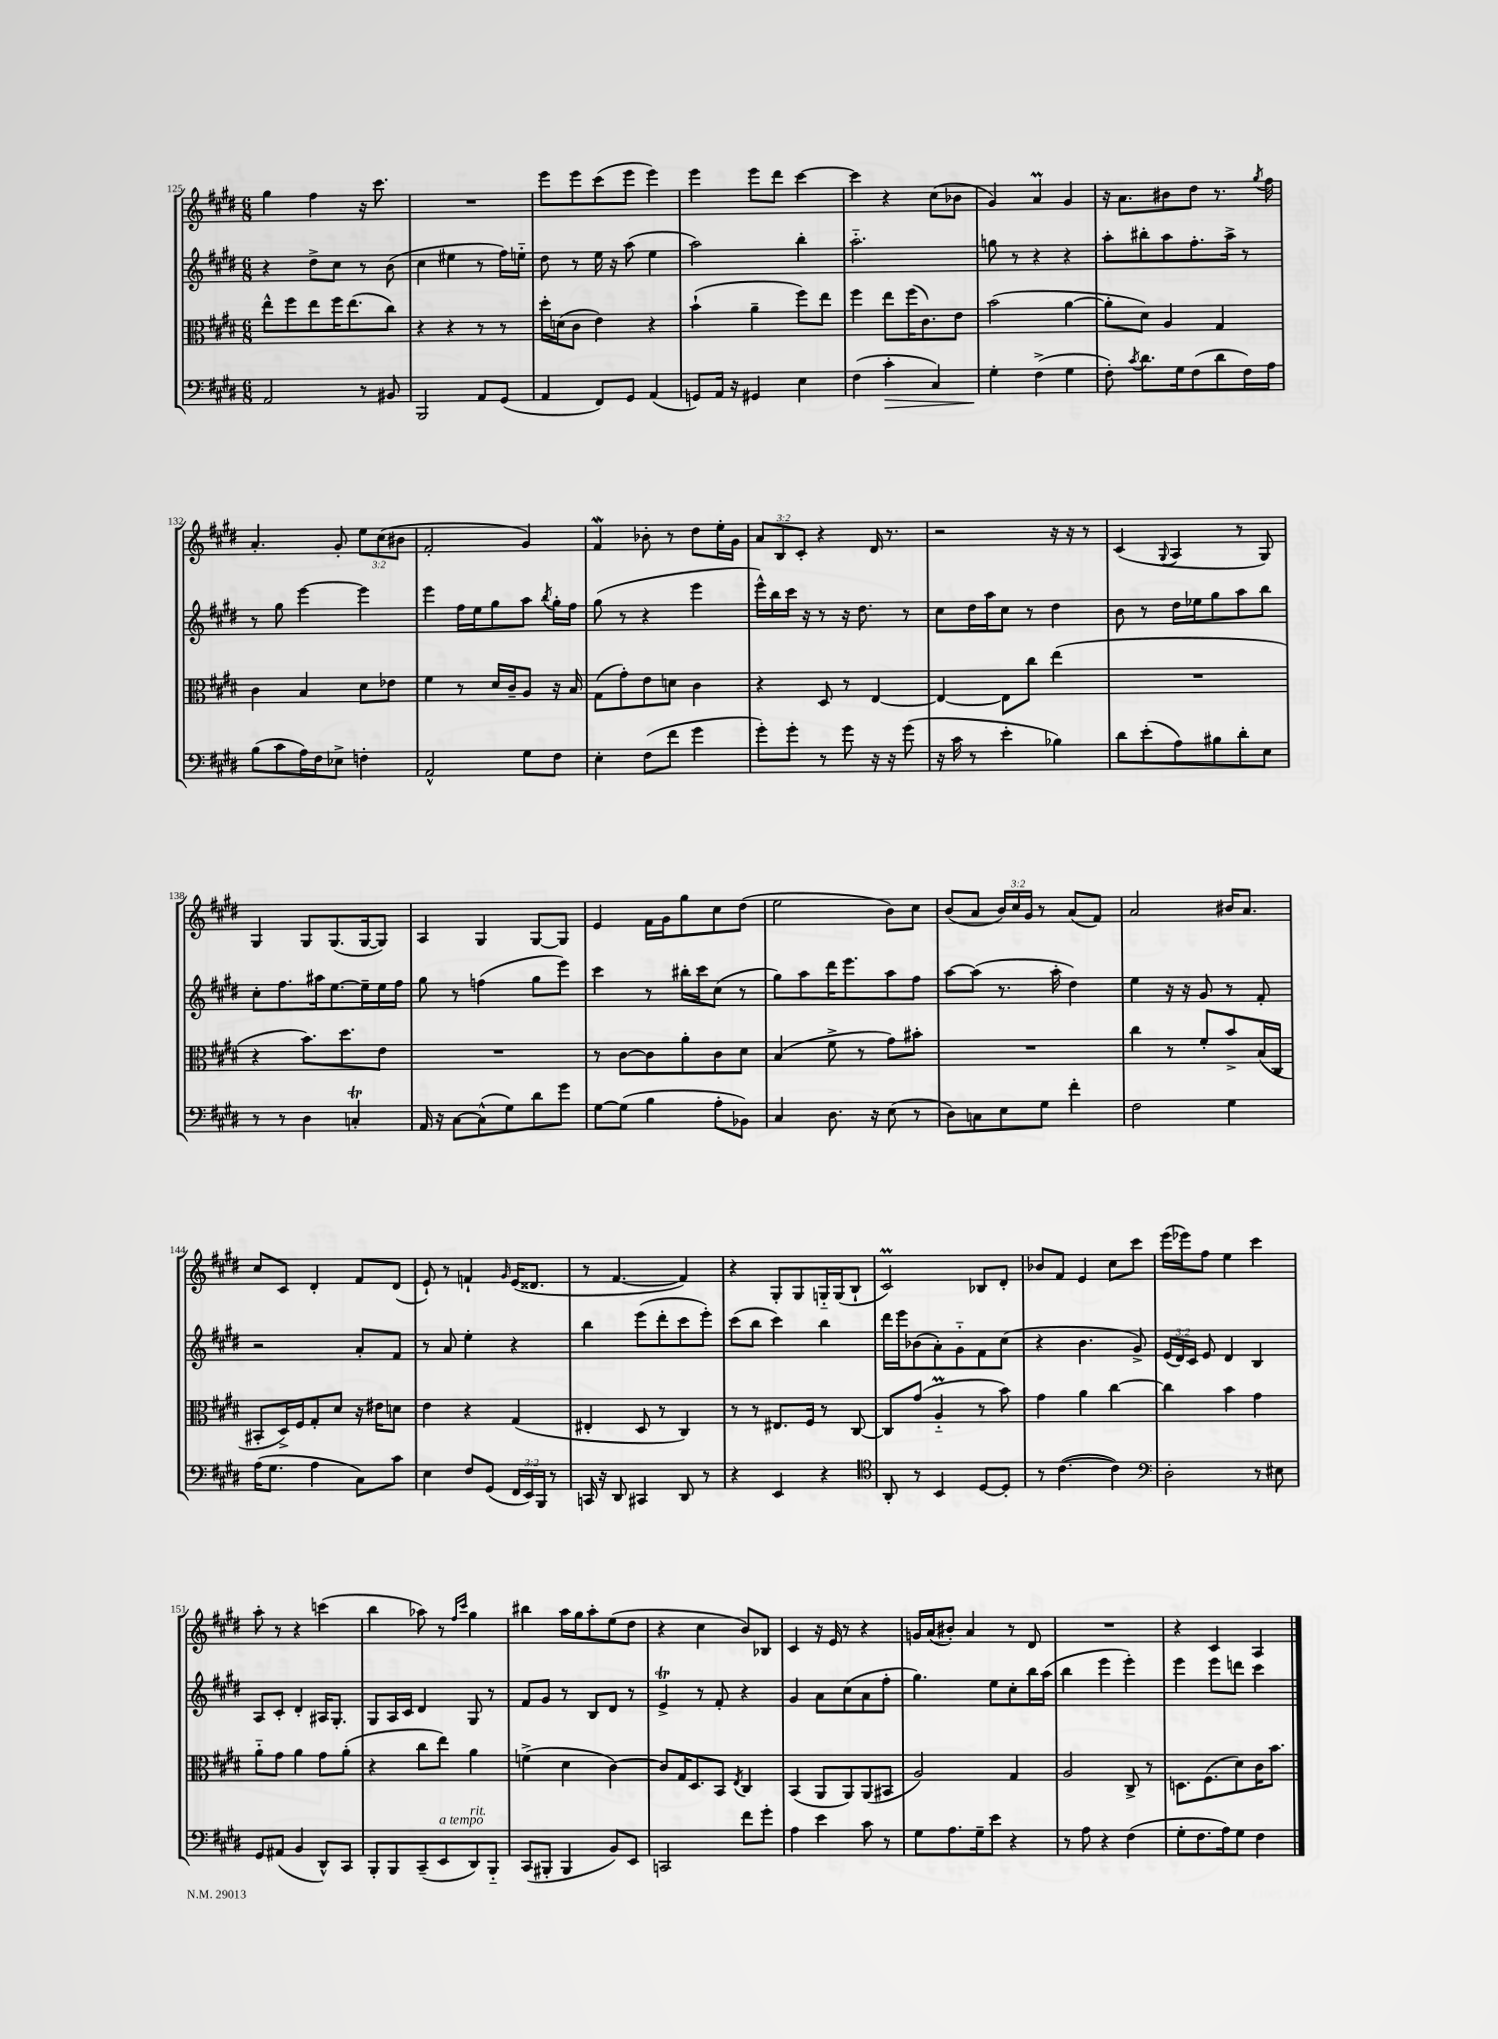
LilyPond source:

<<
\new StaffGroup <<
\new Staff = "s0" {
    \clef treble \key e \major \numericTimeSignature \time 6/8 \override Staff.TupletNumber.text = #tuplet-number::calc-fraction-text
    \autoBeamOff gis''4 fis''4 r16 cis'''8. |
    R2. |
    e'''8[ e'''8 cis'''8( e'''8] e'''4) |
    e'''4 e'''8[ dis'''8] cis'''4~ |
    cis'''4 r4 cis''8[( bes'8] |
    gis'4) a'4\prall gis'4 |
    r16 a'8.[ bis'8 dis''8] r8. \acciaccatura { gis''8 } fis''16 |
    a'4.-. gis'8-. \tuplet 3/2 { e''8[ cis''8( bis'8] } |
    fis'2-. gis'4) |
    fis'4\mordent bes'8-. r8 dis''8[ e''16-. gis'16] |
    \tuplet 3/2 { a'8[ b8 cis'8]-. } r4 dis'16 r8. |
    r2 r16 r16 r8 |
    cis'4( \appoggiatura { gis8 } a4 r8 gis8) |
    gis4 gis8[ gis8.( gis16~ gis8]) |
    a4 gis4 gis8[~ gis8] |
    e'4 fis'16[ gis'16 gis''8 cis''8 dis''8]( |
    e''2 b'8[) cis''8] |
    b'8[( a'8] \tuplet 3/2 { b'16[) cis''16 gis'16] } r8 a'8[( fis'8]) |
    a'2 bis'16[ a'8.] |
    cis''8[ cis'8] dis'4-. fis'8[ dis'8]( |
    e'8-!) r8 f'4-! \grace { gis'16 } e'16[( disis'8.] |
    r8 fis'4.~ fis'4) |
    r4 gis8[-. gis8 g16-_ g16( b8]-! |
    cis'2\prall) bes8[ dis'8]-. |
    bes'8[ fis'8] e'4 cis''8[ cis'''8] |
    e'''16[( ees'''16) fis''8] e''4 cis'''4 |
    a''8-. r8 r4 c'''4( |
    b''4 aes''8) r8 \grace { fis''16[ cis'''16] } gis''4 |
    bis''4 a''16[ gis''16 a''8-. e''8( dis''8] |
    r4 cis''4 b'8[) bes8] |
    cis'4 r16 e'16 r8 r4 |
    g'16[ a'16( bis'8]-.) a'4 r8 dis'8 |
    R2. |
    r4 cis'4 a4 \bar "|." |
}
\new Staff = "s1" {
    \clef treble \key e \major \numericTimeSignature \time 6/8 \override Staff.TupletNumber.text = #tuplet-number::calc-fraction-text
    \autoBeamOff r4 dis''8[-> cis''8] r8 b'8( |
    cis''4 eis''4 r8 fis''16[) e''16]-_ |
    dis''8 r8 e''16 r16 a''8( e''4 |
    a''2) b''4-. |
    a''2.-_ |
    g''8 r8 r4 r4 |
    a''8[-. bis''8-. a''8 fis''8.-. a''16]-> r8 |
    r8 gis''8 e'''4~ e'''4 |
    e'''4 fis''16[ e''16 gis''8 a''8] \acciaccatura { b''8 } gis''16[-. fis''16] |
    gis''8( r8 r4 e'''4 |
    e'''16[-^) b''16 cis'''16] r16 r8 r16 dis''8. r8 |
    cis''8[ dis''16 a''16 cis''8] r8 dis''4 |
    b'8 r8 dis''16[ ees''16 gis''8 a''8 b''8] |
    cis''8[-. fis''8. ais''16 e''8.~ e''16-- e''16 fis''16] |
    gis''8 r8 f''4( gis''8[ e'''8]) |
    cis'''4 r8 bis''16[-. cis'''16 cis''8]( r8 |
    gis''8[) a''8 dis'''16 e'''8. a''8 fis''8] |
    a''8[~ a''8]( r8. a''16-. dis''4) |
    e''4 r16 r16 gis'8 r8 fis'8-. |
    r2 a'8[-. fis'8] |
    r8 a'8 e''4-. r4 |
    b''4 e'''8[( dis'''8-. cis'''8 e'''8]-.) |
    cis'''8[( b''8] cis'''4) b''4 |
    dis'''16[ e'''16 bes'8( a'8-.) gis'8-_ fis'8 cis''8]( |
    r4 b'4. gis'8->) |
    \tuplet 3/2 { e'16[( dis'16) cis'16] } e'8 dis'4 b4 |
    a8[ cis'8]-. dis'4-. ais16[ gis8.]-. |
    gis8[ a16 cis'16] dis'4 gis8 r8 |
    fis'8[ gis'8] r8 b8[ dis'8] r8 |
    e'4->\trill r8 fis'8-. r4 |
    gis'4 a'8[ cis''8( a'8 fis''8]-. |
    gis''4.) e''8[ cis''8-. b''16 a''16]( |
    b''4 e'''4 e'''4-.) |
    e'''4 e'''8[ d'''8] cis'''4 \bar "|." |
}
\new Staff = "s2" {
    \clef alto \key e \major \numericTimeSignature \time 6/8
    \autoBeamOff e''8[-^ fis''8 e''8 fis''16 e''8.( cis''8]) |
    r4 r4 r8 r8 |
    dis''16[-. d'16( cis'8] e'4) r4 |
    b'4-!( a'4-- fis''8[) e''8] |
    fis''4 e''8[ fis''16( cis'8.) e'8] |
    b'2( a'4~ |
    a'8[-. dis'8]) a4 gis4 |
    cis'4 b4 dis'8[ ees'8] |
    fis'4 r8 dis'16[ cis'16-- a8] r16 b16 |
    gis8[( gis'8-.) e'8 d'8] cis'4 |
    r4 dis8 r8 e4~ |
    e4~ e8[ cis''8] e''4( |
    R2. |
    r4 b'8.[) dis''8. e'8] |
    R2. |
    r8 cis'8[~ cis'8 a'8-. cis'8 dis'8] |
    b4( fis'8-> r8 gis'8[) bis'8]-. |
    R2. |
    cis''4 r8 fis'8[-. b'8-> b16( cis16] |
    bis,8[-. dis16->) fis16 gis8-. dis'8] r16 eis'16[ d'8] |
    e'4 r4 gis4( |
    eis4-. dis8 r8 cis4) |
    r8 r8 eis8.[ fis16] r8 cis8~ |
    cis8[ gis'8]( a4-_\prall r8 b'8) |
    gis'4 a'4 cis''4~ |
    cis''4 b'4 gis'4 |
    a'8[-_ gis'8] a'4 gis'8[ a'8]-.( |
    r4 cis''8[ e''8]) a'4 |
    f'4->( dis'4 cis'4~) |
    cis'8[ gis16 dis8. b,8] \acciaccatura { e8 } cis4 |
    b,4( a,8[ a,8) a,8( bis,8] |
    a2) gis4 |
    a2 cis8-> r8 |
    d8.[ fis8.( dis'8) cis'16 b'8.] \bar "|." |
}
\new Staff = "s3" {
    \clef bass \key e \major \numericTimeSignature \time 6/8 \override Staff.TupletNumber.text = #tuplet-number::calc-fraction-text
    \autoBeamOff a,2 r8 bis,8 |
    b,,2 a,8[ gis,8]( |
    a,4 fis,8[) gis,8] a,4( |
    g,8[) a,16] r16 gis,4 e4 |
    fis4( cis'4-.\> cis4) |
    gis4-.\! fis4->( gis4 |
    fis8-.) \acciaccatura { cis'8 } dis'8.[ gis16 fis8( dis'8 fis16) a16] |
    b8[( cis'8 a16) fis16 ees8]-> f4-. |
    a,2-^ gis8[ fis8] |
    e4-. fis8[( fis'8] gis'4 |
    gis'8[-.) gis'8]-. r8 gis'8 r16 r16 gis'8( |
    r16 cis'16 r8 e'4-. bes4) |
    dis'8[ e'8-.( a8) bis8 dis'8-. e8] |
    r8 r8 dis4 c4-.\trill |
    a,16 r16 cis8[~ cis8-^( gis8) dis'8 gis'8] |
    gis8[~ gis8]( b4 a8[-. bes,8]) |
    cis4 dis8. r16 e8( r8 |
    dis8[) c8 e8 gis8] fis'4-. |
    fis2 gis4 |
    a16[( gis8.] a4 cis8[) cis'8] |
    e4 fis8[ gis,8]( \tuplet 3/2 { fis,16[ e,16) b,,16] } r8 |
    c,16 r16 dis,8 cis,4 dis,8 r8 |
    r4 e,4 r4 |
    \clef tenor a,8-. r8 b,4 dis8[~ dis8]-. |
    r8 cis'4.~( cis'4) |
    \clef bass dis2-. r8 eis8 |
    gis,8[ ais,8]( b,4 dis,8[-^) cis,8] |
    b,,8[-. b,,8 cis,8--( e,8^\markup { \italic "a tempo" } dis,8^\markup { \italic "rit." }) b,,8]-_ |
    cis,8[( bis,,8]-. bis,,4 b,8[) e,8] |
    c,2 fis'8[ gis'8]-. |
    a4 e'4 cis'8 r8 |
    gis8[ a8. gis16-- e'8] r4 |
    r8 a8 r4 fis4( |
    gis8[-. fis8. a16) gis8] fis4 \bar "|." |
}
>>
>>
\layout { \context { \Score currentBarNumber = #125 } }
